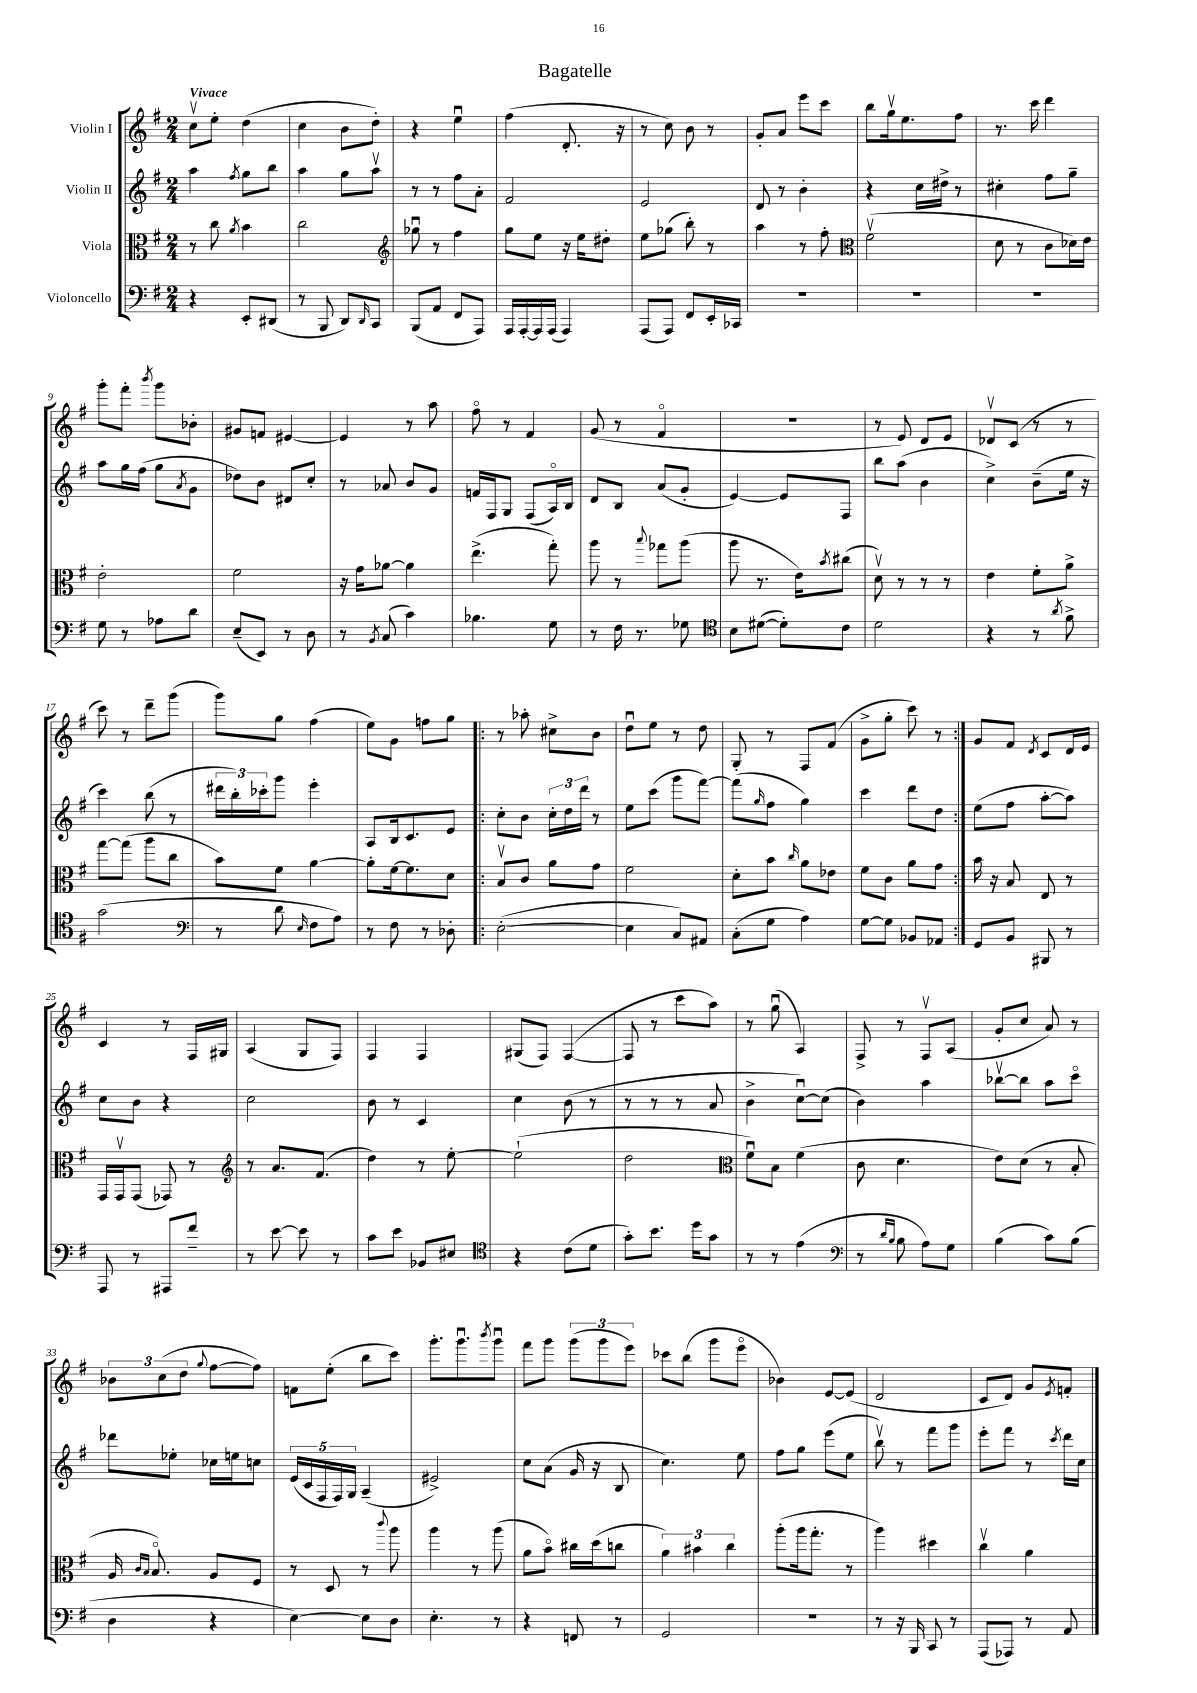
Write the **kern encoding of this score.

**kern	**kern	**kern	**kern
*part4	*part3	*part2	*part1
*staff4	*staff3	*staff2	*staff1
*I"Violoncello	*I"Viola	*I"Violin II	*I"Violin I
*clefF4	*clefC3	*clefG2	*clefG2
*k[f#]	*k[f#]	*k[f#]	*k[f#]
*M2/4	*M2/4	*M2/4	*M2/4
=1	=1	=1	=1
!	!	!	!LO:TX:a:B:t=Vivace
4r	8r	4aa\	8ccv\L
.	8cc\	.	8ee'\J
.	8qa/	8qff#/	.
8EE'/L	4b\	8gg\L	(4dd\
(8DD#X/J	.	8bb\J	.
=2	=2	=2	=2
8r	2cc\	4aa\	4cc\
8BBB/	.	.	.
8DD/L)	.	8gg\L	8b\L
16qqDD/	.	.	.
8CC/J	.	8aav\J	8dd'\J)
=3	=3	=3	=3
*	*clefG2	*	*
(8BBB/L	8gg-Xu\	8r	4r
8AA/J	8r	8r	.
8FF#/L	4ff#\	8ff#\L	4eeu\
8AAA/J)	.	8a'\J	.
=4	=4	=4	=4
16AAA/LL	8gg\L	2f#/	(4ff#\
[16AAA'/	.	.	.
16AAA/]	8ee\J	.	.
(16AAA/JJ	.	.	.
4AAA/)	16r	.	8.d'/
.	16ee\KL	.	.
.	8dd#X'\J	.	.
.	.	.	16r
=5	=5	=5	=5
(8AAA/L	8ee\L	2e/	8r
8AAA/J)	(8gg-X\J	.	8cc\)
8FF#/L	8bb'\)	.	8b\
16EE'/L	8r	.	8r
16CC-X/JJ	.	.	.
=6	=6	=6	=6
2r	4aa\	8d/	8g'/L
.	.	8r	8a/J
.	8r	4b'\	8eee\L
.	8ff#'\	.	8ccc\J
=7	=7	=7	=7
*	*clefC3	*	*
2r	(2f#v\	4r	8bb\L
.	.	.	16ggv\k
.	.	.	8.ee\
.	.	16cc\LL	.
.	.	16dd#X^\JJ	.
.	.	8r	8ff#\J
=8	=8	=8	=8
2r	8d\	4cc#X'\	8.r
.	8r	.	.
.	.	.	16ccc\
.	8c\L	8ff#\L	4ddd\
.	16d-X\L)	8gg~\J	.
.	16e\JJ	.	.
!!LO:LB:g=z
=9	=9	=9	=9
8G\	2e'\	8aa\L	8ggg'\L
8r	.	16gg\L	8fff#'\J
.	.	(16ff#\JJ	.
.	.	.	8qbbb/
8A-X\L	.	8gg\L	8ggg\L
.	.	8qa/	.
8d\J	.	8g\J	8b-X'\J
=10	=10	=10	=10
(8E~/L	2f#\	8dd-X\L)	8g#X/L
8EE/J)	.	8b\J	8fn/J
8r	.	8d#X/L	[4e#X/
8D\	.	8cc'/J	.
=11	=11	=11	=11
8r	16r	8r	4e#/]
.	16g\KL	.	.
8qBB/	.	.	.
(8C/	[8a-X\J	8a-X/	.
4c\)	4a-\]	8b/L	8r
.	.	8g/J	8aa\
=12	=12	=12	=12
4.B-X\	(4.ee^\	16fn/LL	8ff#\
.	.	16F#/J	.
.	.	8G/J	8r
.	.	(8F#/L	4f#/
8G\	8gg'\)	16A/L)	.
.	.	16B/JJ	.
=13	=13	=13	=13
8r	8aa\	8d/L	(8g/
16F#\	8r	8B/J	8r
8.r	.	.	.
.	8qqbb/	.	.
.	8gg-X\L	(8a/L	4f#/
8G-X\	(8aa\J	8g'/J	.
=14	=14	=14	=14
*clefC4	*	*	*
8B\L	8aa\	[4e/)	2r
([8d#X\J	8.r	.	.
8d#'\L])	.	8e/L]	.
.	16e\KL)	.	.
.	8qb/	.	.
8c\J	(8cc#X\J	8F#/J	.
=15	=15	=15	=15
2d\	8dv\)	8bb\L	8r
.	8r	(8aa\J	8e/)
.	8r	4b\	8d/L
.	8r	.	8e/J
=16	=16	=16	=16
4r	4e\	4cc^\)	8d-Xv/L
.	.	.	(8c/J
8r	8f#'\L	(8b~\L	8r
8qa/	.	.	.
8f#^\	8a^\J	16ee\Jk	8r
.	.	16r	.
!!LO:LB:g=z
=17	=17	=17	=17
(2g\	[8gg\L	4ccc\)	8ccc\)
.	(8gg\J]	.	8r
.	8aa\L	(8bb\	8ddd~\L
.	8cc\J	8r	(8ggg\J
=18	=18	=18	=18
*clefF4	*	*	*
8r	8b\L)	24ddd#X\LL	8ggg\L)
.	.	24bb'\)	.
.	.	24ccc-X'\J	.
8d\	8f#\J	8ggg\J	8gg\J
16qqE/	.	.	.
8F#\L	[4a\	4eee'\	(4ff#\
8A\J)	.	.	.
=19	=19	=19	=19
8r	8a'\L]	8A/L	8ee\L)
8F#\	[16f#\k	16B/k	8g\J
.	8.f#\]	8.c/	.
8r	.	.	8ffn\L
8D-X'\	8d\J	8e/J	8gg\J
=20!|:	=20!|:	=20!|:	=20!|:
([2E'\	8Bv/L	8cc'\L	8r
.	8c/J	8b\J	8aa-X'\
.	8a\L	24cc'\LL	8cc#X^\L
.	.	24dd\	.
.	.	24ddd\JJ	.
.	8g\J	8r	8b\J
=21	=21	=21	=21
4E\]	2f#\	8ee\L	8ddu\L
.	.	(8ccc\J	8ee\J
8C/L)	.	8ggg\L	8r
8AA#X/J	.	[8fff#\J)	8dd\
=22	=22	=22	=22
(8C'\L	8d'\L	(8fff#\L]	8G'/
.	.	16qqgg/	.
8G\J	8b\J	8ff#\J	8r
.	16qqcc/	.	.
4A\)	8a\L	4gg\)	8F#/L
.	8e-X\J	.	(8f#/J
=23	=23	=23	=23
[8G\L	8f#\L	4ccc\	8g^\L
8G\J]	8c\J	.	8gg'\J
8BB-X/L	8a\L	8ddd\L	8ccc\)
8AA-X/J	8g\J	8dd\J	8r
=24:|!	=24:|!	=24:|!	=24:|!
8GG/L	16b\	(8ee\L	8g/L
.	16r	.	.
8BB/J	8B/	8ff#\J	8f#/J
.	.	.	8qd/
8BBB#X/	8E/	[8aa'\L	8c/L
8r	8r	8aa\J])	16d/L
.	.	.	16e/JJ
!!LO:LB:g=z
=25	=25	=25	=25
8AAA/	16GG/LL	8cc\L	4c/
.	16GGv/J	.	.
8r	(8GG/J	8b\J	.
8AAA#X/L	8GG-X/)	4r	8r
8f#~/J	8r	.	16F#/LL
.	.	.	16G#X/JJ
=26	=26	=26	=26
*	*clefG2	*	*
8r	8r	2cc\	(4A/
[8e\	8.a/L	.	.
8e\]	.	.	8G/L
.	(8.f#/J	.	.
8r	.	.	8F#/J)
=27	=27	=27	=27
8c\L	4dd\)	8b\	4F#/
8e\J	.	8r	.
8BB-X/L	8r	4c/	4F#/
8E#X/J	[8ee'\	.	.
=28	=28	=28	=28
*clefC4	*	*	*
4r	(2ee`\]	4cc\	(8G#X/L
.	.	.	8F#/J)
(8c\L	.	(8b\	([4F#/
8d\J	.	8r	.
=29	=29	=29	=29
8g'\L)	2dd\	8r	8F#/]
8.b\J	.	8r	8r
.	.	8r	8ccc\L
16dd\KL	.	.	.
8g\J	.	8a/	8aa\J)
=30	=30	=30	=30
*	*clefC3	*	*
8r	8f#u\L)	4b^\	8r
8r	8B\J	.	(8ggu\
(4e\	(4f#\	[8ccu\L)	4A/)
.	.	(8cc\J]	.
=31	=31	=31	=31
*clefF4	*	*	*
8r	8c\	4b\)	8F#^/
16qqd/LL	.	.	.
16qqB/JJ	.	.	.
8B\	4.d\	.	8r
8A\L)	.	4aa\	8F#v/L
8G\J	.	.	(8A/J
=32	=32	=32	=32
(4B\	8e\L)	[8bb-Xv\L	8g'/L
.	(8d\J	8bb-\J]	8cc/J
8c\L)	8r	8aa\L	8a/)
(8B\J	8B'/	8ccc\J	8r
!!LO:LB:g=z
=33	=33	=33	=33
4D\	16A/	8ddd-X\L	12b-X\L
.	16qqc/LL	.	.
.	16qqB/JJ	.	.
.	8.B/)	.	.
.	.	.	(12cc\
.	.	8ee-X'\J	.
.	.	.	12dd\J
.	.	.	8qqgg/
4r	8A/L	16cc-X\LL	[8ff#\L
.	.	16een\J	.
.	8F#/J	8ccn\J	8ff#\J])
=34	=34	=34	=34
[4E\)	8r	(20e/LL	8fn\L
.	.	20c/	.
.	.	20F#/	.
.	8D/	.	(8ee'\J
.	.	20F#/)	.
.	.	20G/JJ	.
8E\L]	8r	(4A~/	8bb\L
.	8qqccc/	.	.
8D\J	8aa\	.	8ccc\J)
=35	=35	=35	=35
4.E'\	4aa\	2e#X^/)	8.ggg'\L
.	.	.	8.gggu\
.	8r	.	.
.	.	.	8qbbb/
8r	(8aa\	.	8gggu\J
=36	=36	=36	=36
4r	8a\L	8cc\L	8fff#\L
.	8b\J)	(8a\J	8ggg\J
8FFn/	16cc#X\LL	16g/	(12ggg\L
.	(16dd\J	16r	.
.	.	.	12ggg\
8r	8ccn\J	8B/	.
.	.	.	12eee\J)
=37	=37	=37	=37
2GG/	6a\)	4.cc\)	8ccc-X\L
.	.	.	(8bb\J
.	6b#X\	.	.
.	.	.	8ggg\L
.	6cc\	.	.
.	.	8ee\	8eee\J
=38	=38	=38	=38
2r	(8aa'\L	8ff#\L	4b-X\)
.	16aa\k	8gg\J	.
.	8.gg'\J	.	.
.	.	(8eee\L	[8e/L
.	8r	8ee\J	(8e/J]
=39	=39	=39	=39
8r	4aa\)	8bbv\)	2d/
16r	.	8r	.
16BBB/	.	.	.
8CC/	4dd#X\	8fff#\L	.
8r	.	8ggg\J	.
=40	=40	=40	=40
(8AAA/L	4ccv\	8eee'\L	8c/L
8AAA-X/J)	.	8fff#\J	8d/J)
8r	4a\	8r	8g/L
.	.	8qccc/	8qe/
8AA/	.	16ddd\LL	8fn'/J
.	.	16cc\JJ	.
==	==	==	==
*-	*-	*-	*-
